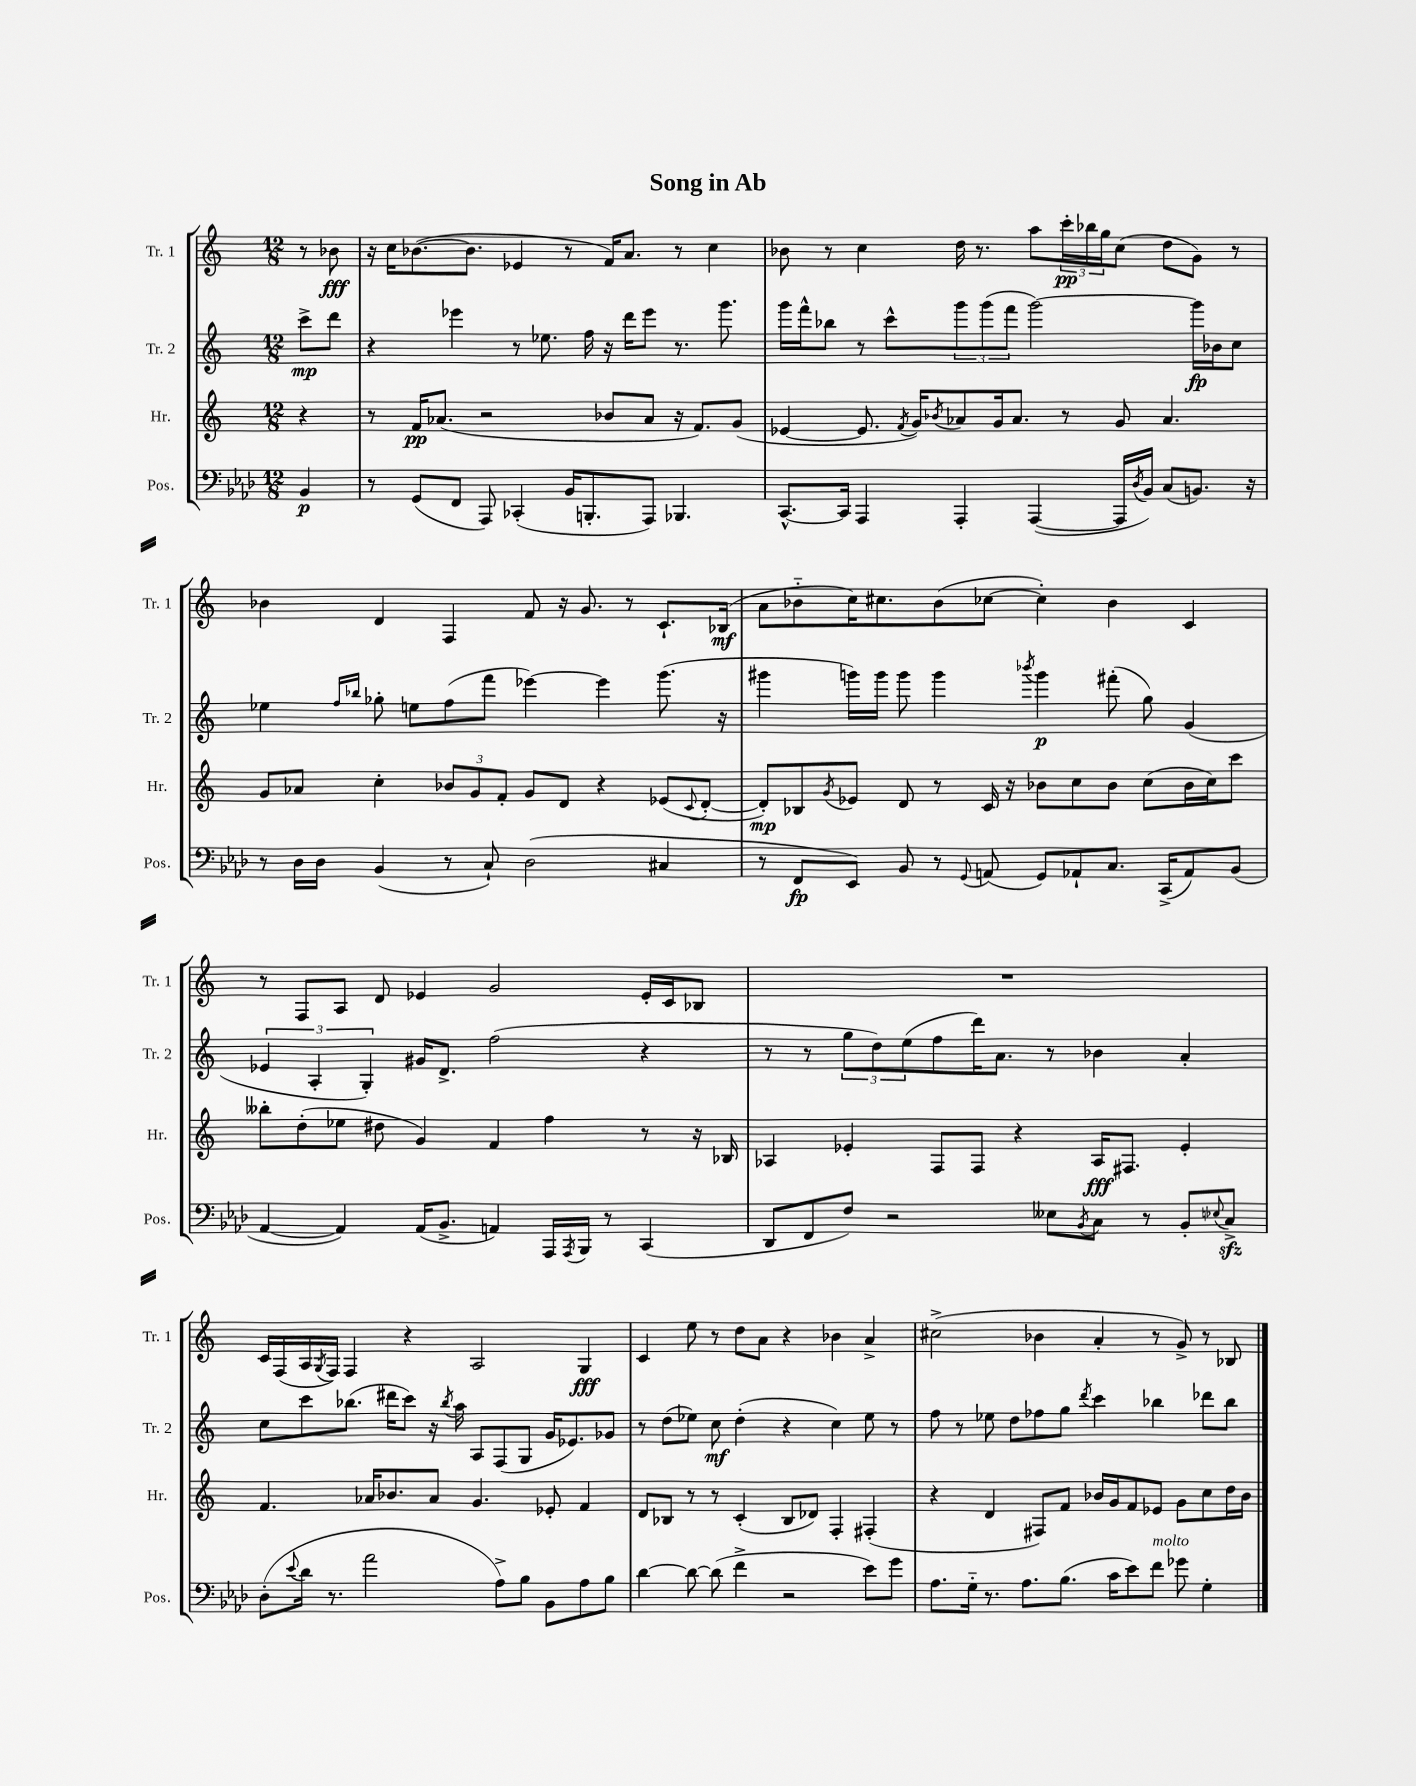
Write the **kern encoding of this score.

**kern	**kern	**kern	**kern
*staff4	*staff3	*staff2	*staff1
*clefF4	*clefG2	*clefG2	*clefG2
*k[b-e-a-d-]	*k[]	*k[]	*k[]
*M12/8	*M12/8	*M12/8	*M12/8
4BB-	4r	8ccc^	8r
.	.	8ddd	8b-
=	=	=	=
8r	8r	4r	16r
.	.	.	16cc
(8GG	16f	.	([8.b-
.	(8.a-	.	.
8FF	.	4eee-	.
.	.	.	8.b-]
8AAA-)	2r	.	.
(4CC-'	.	8r	4e-
.	.	8.ee-	.
16BB-	.	.	8r
8.BBB'	.	16ff	.
.	8b-	16r	16f)
.	.	16ddd	8.a
8AAA-)	8a-	8eee-	.
4.BBB-	16r	8.r	8r
.	8.f)	.	.
.	.	.	4cc
.	.	8.ggg	.
.	(8g	.	.
=	=	=	=
[8.CC^^	[4e-	16ggg	8b-
.	.	16fff^^	.
.	.	8bb-	8r
16CC]	.	.	.
4AAA-	8.e-]	8r	4cc
.	.	8ccc^^	.
.	8qf	.	.
.	16g)	.	.
.	8qb-	.	.
4AAA-'	8a-	12ggg	16dd
.	.	.	8.r
.	.	(12ggg	.
.	16g	.	.
.	.	12fff	.
.	8.a-	.	.
([4AAA-	.	[2ggg)	8aa
.	8r	.	24ccc'
.	.	.	24bb-
.	.	.	24gg
16AAA-]	8g	.	(8cc
8qD-	.	.	.
16BB-)	.	.	.
(8C	4.a-	.	8dd
8.BB)	.	16ggg]	8g)
.	.	16b-	.
.	.	8cc	8r
16r	.	.	.
=	=	=	=
8r	8g	4ee-	4b-
16D-	8a-	.	.
16D-	.	.	.
.	.	16qqff	.
.	.	16qqbb-	.
(4BB-	4cc'	8gg-'	4d
.	.	8ee	.
8r	12b-	(8ff	4F
.	12g	.	.
8C`)	.	8fff	.
.	12f'	.	.
(2D-	8g	[4eee-)	8f
.	8d	.	16r
.	.	.	8.g
.	4r	4eee-]	.
.	.	.	8r
4C#	(8e-	(8.ggg	8.c`
.	8qqc	.	.
.	[8d'	.	.
.	.	16r	(16B-
=	=	=	=
8r	8d'])	4ggg#	8a
8FF	8B-	.	8b-'~
.	8qg	.	.
8EE-)	8e-	16ggg)	16cc)
.	.	16ggg	8.cc#
8BB-	8d	8ggg	.
8r	8r	4ggg	(8b-
8qqGG	.	.	.
(8AA	16c	.	[8cc-
.	16r	.	.
.	.	8qbbb-	.
8GG)	8b-	4ggg	4cc-'])
8AA-`	8cc	.	.
8.C	8b-	(8fff#'	4b-
.	(8cc	8gg)	.
(16CC^	.	.	.
8AA-)	16b-	(4g	4c
.	16cc)	.	.
(8BB-	8ccc	.	.
=	=	=	=
[4AA-	8bb--'	6e-	8r
.	(8dd'	.	8F
.	.	6A'	.
4AA-])	8ee-	.	8A
.	.	6G')	.
.	8dd#	.	8d
(16AA-	4g)	16g#	4e-
8.BB-^	.	8.d^	.
4AA)	4f	(2ff	2g
16AAA-	4ff	.	.
8qAAA-	.	.	.
16BBB-	.	.	.
8r	.	.	.
(4CC	8r	4r	16e-'
.	.	.	16c
.	16r	.	8B-
.	16B-	.	.
=	=	=	=
8DD-	4A-	8r	1.r
8FF	.	8r	.
8F)	4e-'	12gg	.
.	.	12dd)	.
2r	.	.	.
.	.	(12ee	.
.	8F	8ff	.
.	8F	16ddd)	.
.	.	8.a	.
.	4r	.	.
8E--	.	8r	.
8qBB-	.	.	.
8C	16A-	4b-	.
.	8.F#	.	.
8r	.	.	.
8BB-'	4e-'	4a'	.
8qqE-	.	.	.
8C^	.	.	.
=	=	=	=
(8D-'	4.f	8cc	16c
.	.	.	(16F
8qqe-	.	.	.
16d-	.	8ccc	16A
.	.	.	8qG
8.r	.	.	16F)
.	.	(8.bb-	4F
2a-	16a-	.	.
.	8.b-	16ddd#	.
.	.	8ccc)	4r
.	8a-	16r	.
.	.	8qbb-	.
.	.	16aa	.
.	4.g	8A	2A
8A-^)	.	(8F	.
8B-	.	8G	.
8BB-	8e-'	16g	.
.	.	8.e-)	.
8A-	4f	.	4G
8B-	.	8g-	.
=	=	=	=
[4d-	8d	8r	4c
.	8B-	(8dd	.
8d-_	8r	8ee-)	8ee
(8d-]	8r	8cc	8r
4f^	(4c'	(4dd'	8dd
.	.	.	8a
2r	8B-	4r	4r
.	8d-)	.	.
.	4F'	4cc)	4b-
8e-)	(4F#'	8ee-	4a^
8g	.	8r	.
=	=	=	=
8.A-	4r	8ff	(2cc#^
.	.	8r	.
16G'~	.	.	.
8.r	4d	8ee-	.
.	.	8dd	.
8.A-	.	.	.
.	8F#)	8ff-	4b-
(8.B-	8f	8gg	.
.	.	8qddd	.
.	16b-	4ccc	4a'
16c	16g	.	.
8e-)	8f	.	.
8f	8e-	4bb-	8r
8g-	8g	.	8g^)
4G'	8cc	8ddd-	8r
.	16dd	8bb-	8B-
.	16b-	.	.
==	==	==	==
*-	*-	*-	*-
